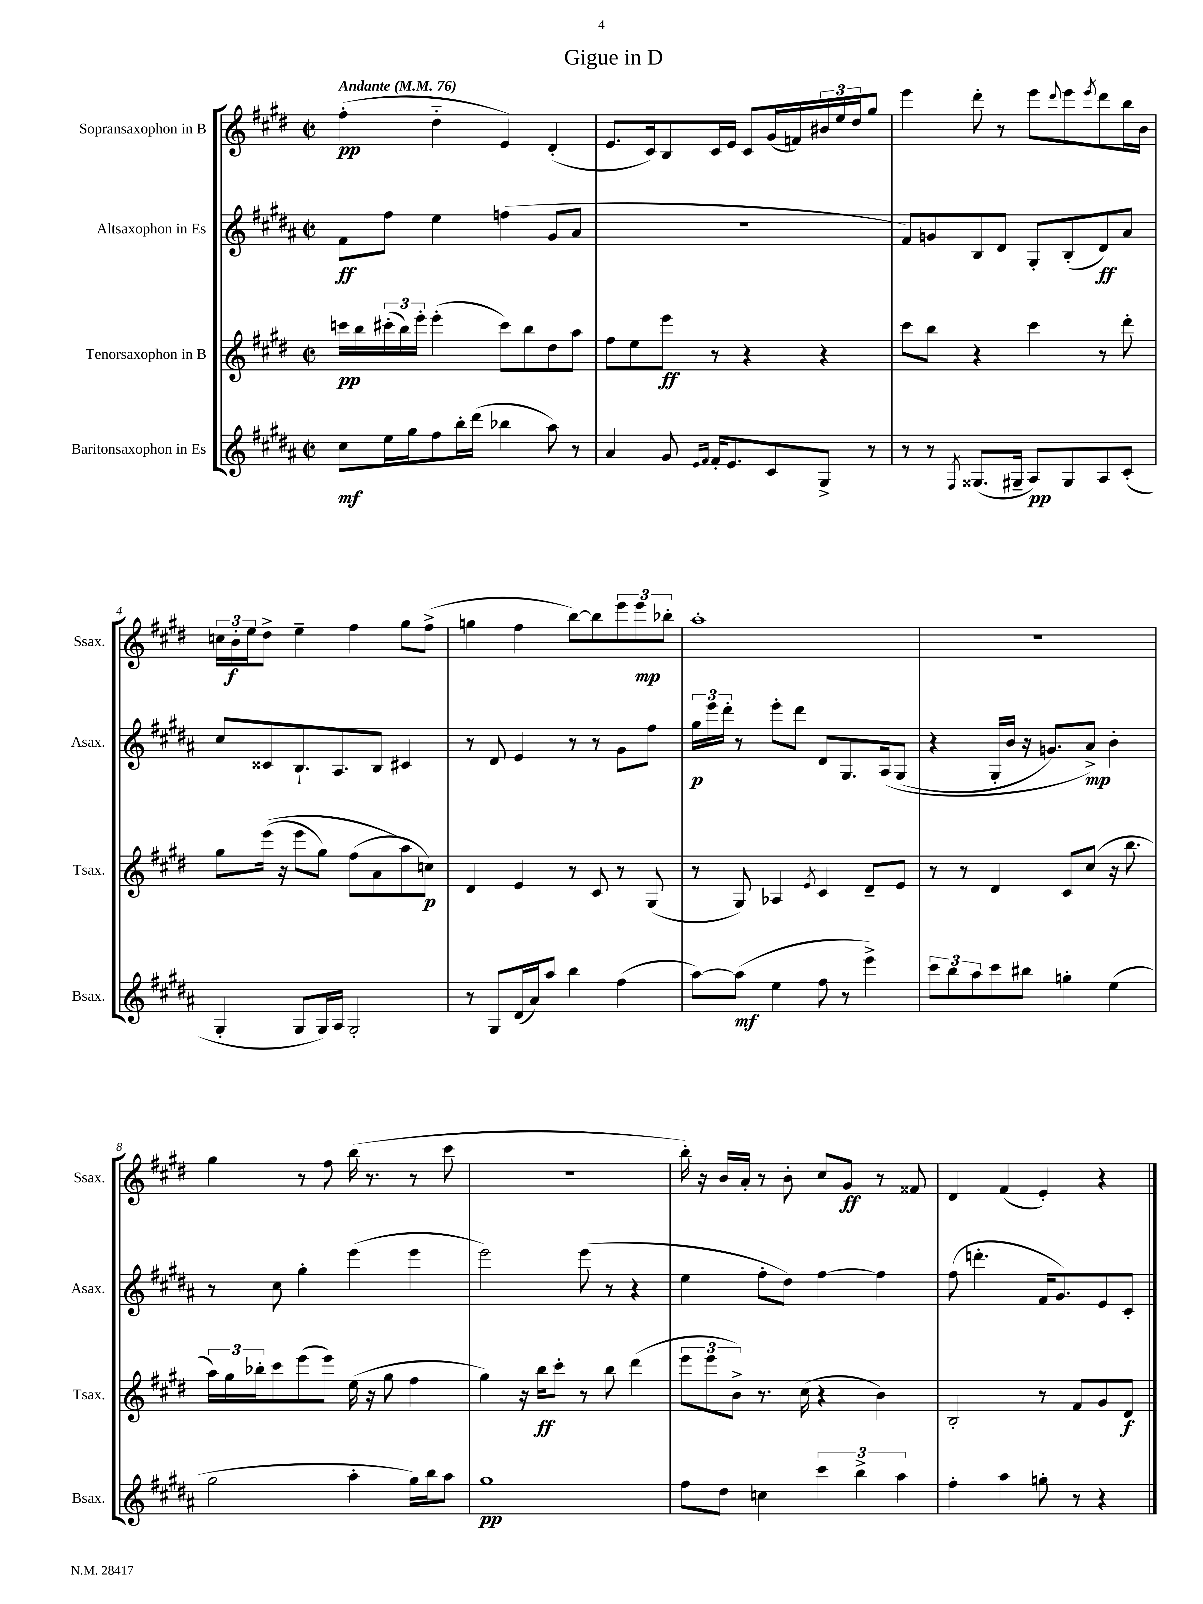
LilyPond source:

\header { title = "Gigue in D" }
<<
\new StaffGroup <<
\new Staff = "s0" \with { instrumentName = "Sopransaxophon in B" shortInstrumentName = "Ssax." } {
    \clef treble \key e \major \defaultTimeSignature \time 2/2 \tempo "Andante" 4 = 76
    fis''4-.\pp( dis''4-_ e'4) dis'4-.( |
    e'8. cis'16) b8 cis'16 e'16 cis'8 gis'16( f'16) \tuplet 3/2 { bis'16 e''16 dis''16 } gis''8 |
    e'''4 dis'''8-. r8 e'''8 \appoggiatura { dis'''8 } e'''8 \acciaccatura { e'''8 } dis'''8 b''16 b'16 |
    \tuplet 3/2 { c''16 b'16-.\f e''16 } dis''8-> e''4-- fis''4 gis''8 fis''8->( |
    g''4 fis''4 b''8~) b''8 \tuplet 3/2 { e'''8 e'''8\mp bes''8-. } |
    a''1-. |
    R1 |
    gis''4 r8 fis''8 b''16( r8. r8 cis'''8 |
    R1 |
    b''16-.) r16 b'16 a'16-. r8 b'8-. cis''8 gis'8\ff r8 fisis'8 |
    dis'4 fis'4( e'4-.) r4 \bar "|." |
}
\new Staff = "s1" \with { instrumentName = "Altsaxophon in Es" shortInstrumentName = "Asax." } {
    \clef treble \key b \major \defaultTimeSignature \time 2/2
    fis'8\ff fis''8 e''4 f''4( gis'8 ais'8 |
    r1 |
    fis'8) g'8 b8 dis'8 gis8-. b8-.( dis'8\ff) ais'8 |
    cis''8 cisis'8 b8.-! ais8. b8 cis'4 |
    r8 dis'8 e'4 r8 r8 gis'8 fis''8 |
    \tuplet 3/2 { gis''16\p e'''16 dis'''16-. } r8 e'''8-. dis'''8 dis'8 gis8. ais16\( gis8( |
    r4 gis16-. b'16 r16 g'8.) ais'8->\mp\) b'4-. |
    r8 cis''8 gis''4-. e'''4( e'''4 |
    e'''2) e'''8( r8 r4 |
    e''4 fis''8-. dis''8) fis''4~ fis''4 |
    fis''8( d'''4.-. fis'16 gis'8.) e'8 cis'8-. \bar "|." |
}
\new Staff = "s2" \with { instrumentName = "Tenorsaxophon in B" shortInstrumentName = "Tsax." } {
    \clef treble \key e \major \defaultTimeSignature \time 2/2
    c'''16\pp b''16 \tuplet 3/2 { cis'''16-.( b''16) e'''16-. } e'''4-.( cis'''8) b''8 dis''8 a''8 |
    fis''8 e''8 e'''8\ff r8 r4 r4 |
    cis'''8 b''8 r4 cis'''4 r8 dis'''8-. |
    gis''8 e'''16(\( r16 e'''8 gis''8) fis''8( a'8 a''8\) c''8\p) |
    dis'4 e'4 r8 cis'8 r8 gis8( |
    r8 gis8) aes4 \acciaccatura { e'8 } cis'4 dis'8-- e'8 |
    r8 r8 dis'4 cis'8 cis''8( r16 b''8. |
    \tuplet 3/2 { a''16) gis''16 bes''16-. } cis'''8 e'''8( e'''8) e''16( r16 gis''8 fis''4 |
    gis''4) r16 b''16\ff cis'''8-. r8 b''8 dis'''4( |
    \tuplet 3/2 { e'''8 e'''8 b'8->) } r8. cis''16( r4 b'4) |
    b2-. r8 fis'8 gis'8 dis'8\f \bar "|." |
}
\new Staff = "s3" \with { instrumentName = "Baritonsaxophon in Es" shortInstrumentName = "Bsax." } {
    \clef treble \key b \major \defaultTimeSignature \time 2/2
    cis''8\mf e''16 gis''16 fis''8 b''16-. dis'''16( bes''4 ais''8) r8 |
    ais'4 gis'8 \grace { e'16 fis'16 } fis'16-. e'8. cis'8 gis8-> r8 |
    r8 r8 \acciaccatura { fis8 } gisis8.( gis16-- ais8\pp) gis8 ais8 cis'8-.( |
    gis4-. gis8 gis16) ais16 gis2-. |
    r8 gis8 dis'16( ais'16) ais''8 b''4 fis''4( |
    ais''8~) ais''8\mf( e''4 fis''8 r8 e'''4->) |
    \tuplet 3/2 { cis'''8 b''8 ais''8 } cis'''8 bis''8 g''4-. e''4( |
    gis''2 ais''4-. gis''16) b''16 ais''8 |
    gis''1\pp |
    fis''8 dis''8 c''4 \tuplet 3/2 { cis'''4 b''4-> ais''4 } |
    fis''4-. ais''4 g''8-. r8 r4 \bar "|." |
}
>>
>>
